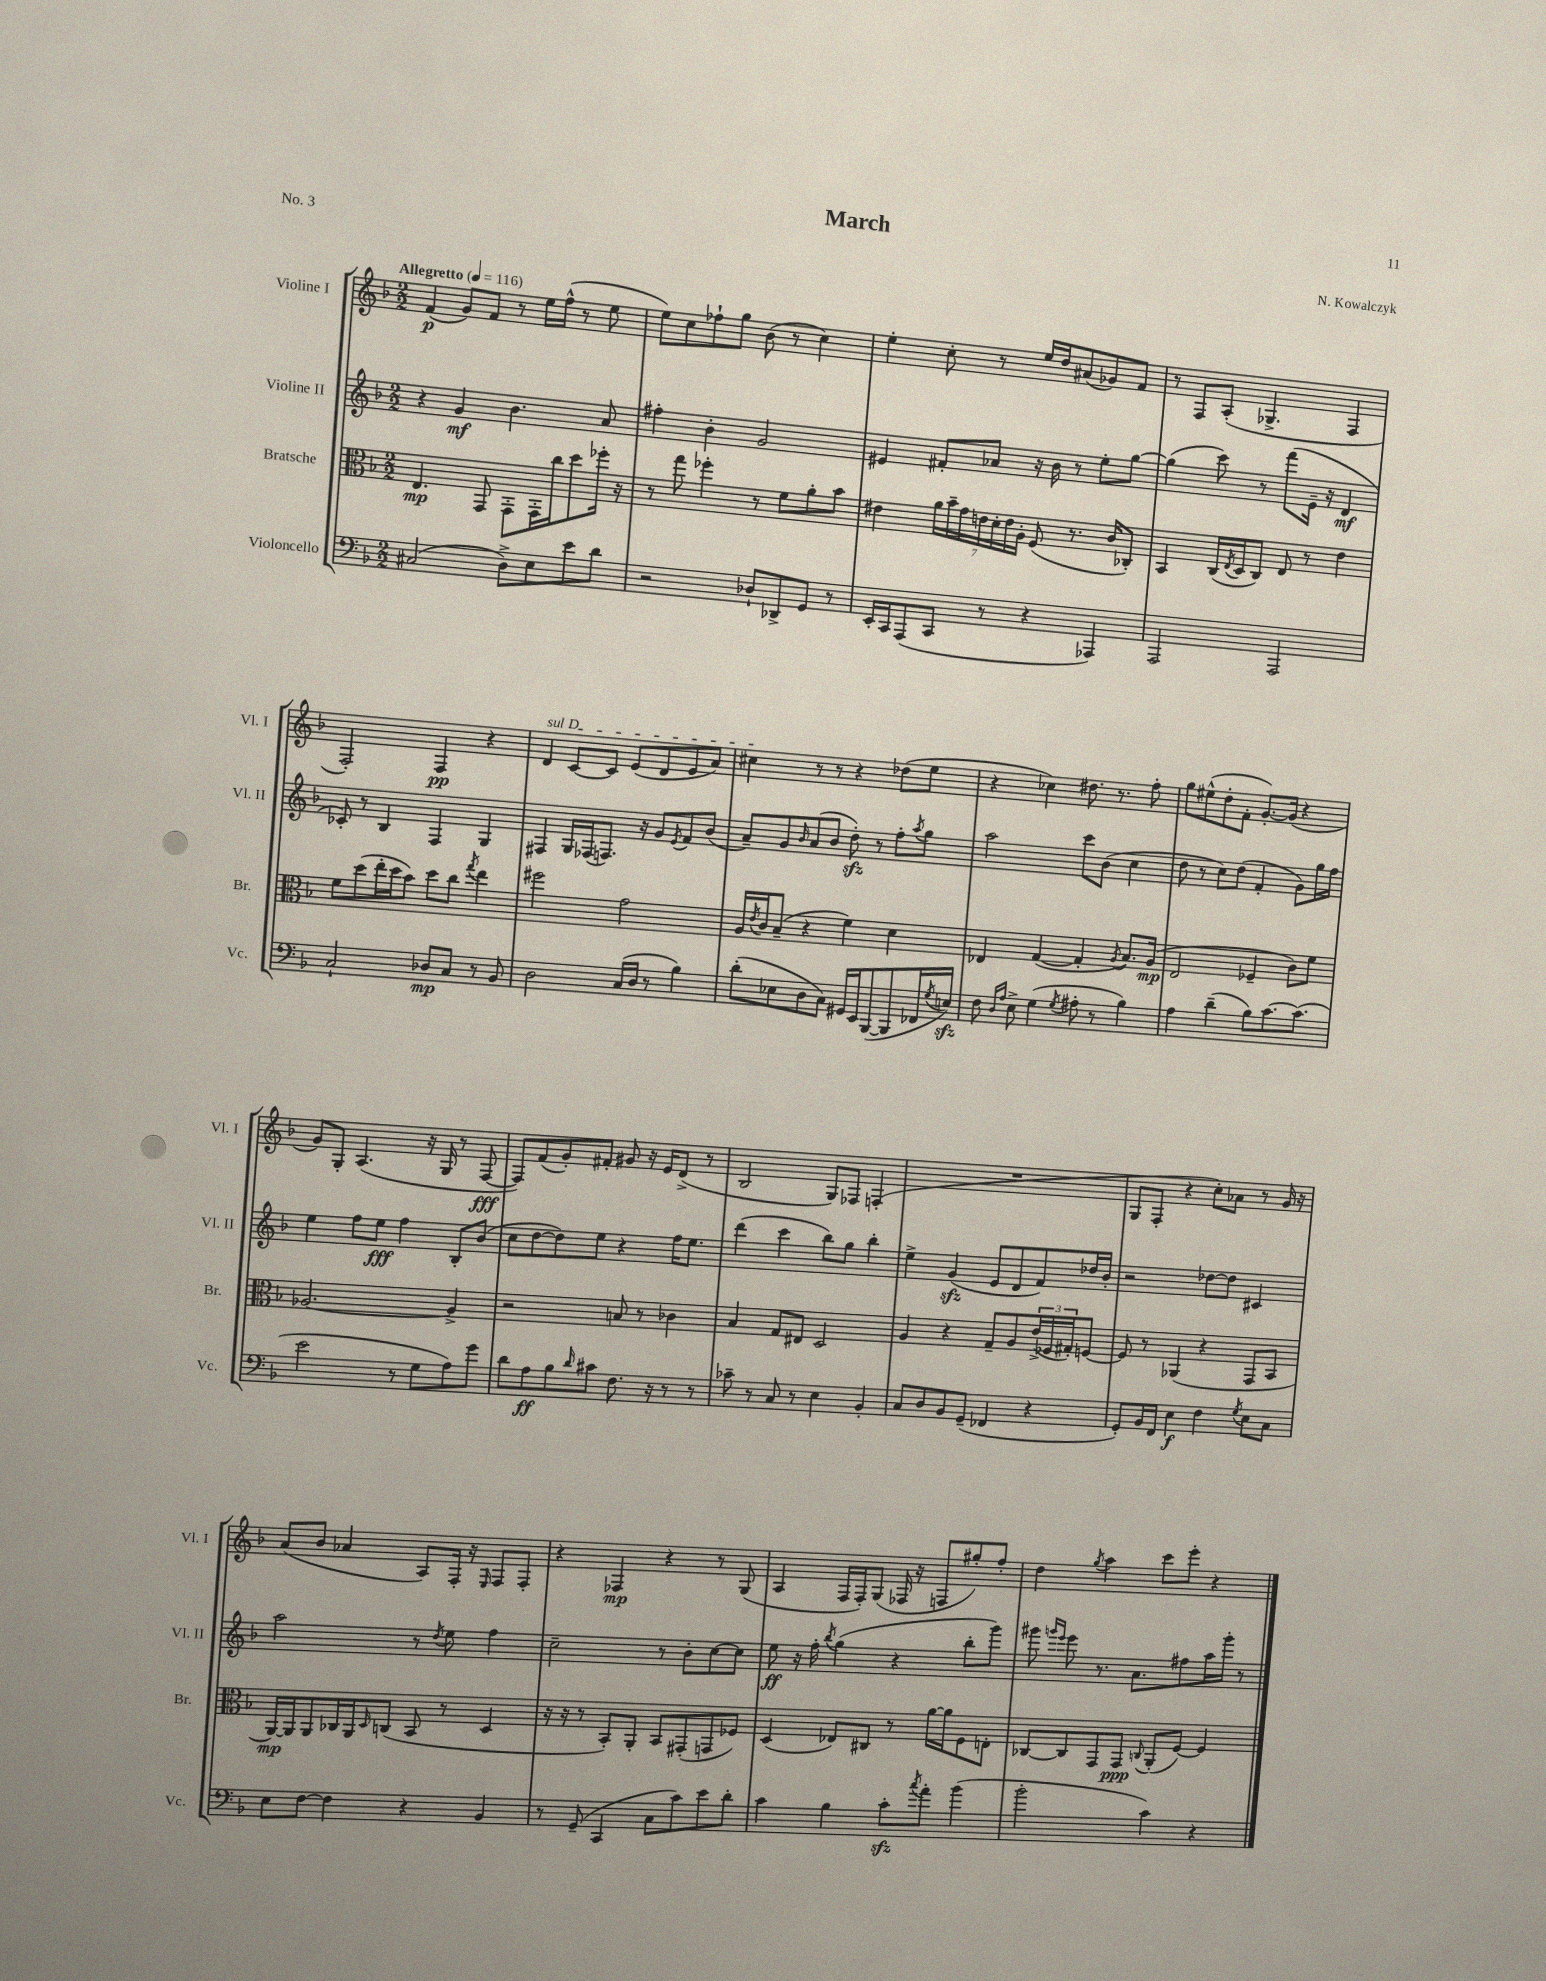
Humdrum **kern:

**kern	**kern	**kern	**kern
*staff4	*staff3	*staff2	*staff1
*clefF4	*clefC3	*clefG2	*clefG2
*k[b-]	*k[b-]	*k[b-]	*k[b-]
*M2/2	*M2/2	*M2/2	*M2/2
*MM116	*MM116	*MM116	*MM116
(2C#	4.E	4r	(4f
.	.	4g	8g)
.	8GG	.	8f
8D^)	8GG'	4.b-	8r
8E	16GG'	.	16ee
.	16cc	.	(16ff^^
8e	8dd	.	8r
8d	16ff-'	8a	8ee
.	16r	.	.
=	=	=	=
2r	8r	4ff#'	8ee)
.	8gg	.	8cc
.	4ff-'	4b-'	8ff-`
.	.	.	8gg
8D-`	8r	2g	(8b-
8DD-^	8f	.	8r
8GG	8a'	.	4cc)
8r	8b-	.	.
=	=	=	=
16EE'	4e#	4e#	4ee'
16CC	.	.	.
(8AAA	.	.	.
8CC	28a	8f#'	8cc'
.	28b-~	.	.
.	28g	.	.
.	28e	.	.
8r	.	8a-	8r
.	28d'	.	.
.	28e	.	.
.	28A'	.	.
4r	(8F	16r	16ee
.	.	16b-	16dd
.	8.r	8r	(8a#
4AAA-)	.	8ee'	8g-)
.	16c	.	.
.	8C-')	[8gg	8f
=	=	=	=
2AAA	4BB-	(4gg]	8r
.	.	.	8F
.	(16C	8ccc)	(8A'
.	8qE	.	.
.	16D	.	.
.	8C)	8r	4.G-^
2AAA	8E	(8fff	.
.	8r	16e~	.
.	.	16r	.
.	4e	4d	4F
=	=	=	=
2C`	8f	8c-')	2F')
.	(8dd	8r	.
.	16ee'	4B-	.
.	16dd	.	.
.	8b-)	.	.
8D-	8dd	4F	4F
8C	8cc	.	.
.	8qgg	.	.
8r	4ee	4G	4r
8BB-	.	.	.
=	=	=	=
2D	2ff#	4F#	4d
.	.	16G	[8c
.	.	(16F-	.
.	.	8.F)	8c]
(16C	2g	.	(8e
16D	.	16r	.
8r	.	8g	8d
.	.	8qe	.
4B-)	.	8f	8e
.	.	(8b-	8a)
=	=	=	=
(8d'	16A	8a~)	4cc#
.	8qe	.	.
.	16c	.	.
8E-	(8B-~	8g	.
.	.	16qqb-	.
8D	4r	(8a	8r
8C)	.	8b-	8r
16GG#	4f)	8dd')	4r
16EE	.	.	.
([8BBB-	.	8r	.
8BBB-]	4d	8ff'	(8dd-
.	.	8qaa	.
16FF-	.	8gg	8ee
8qG	.	.	.
16E)	.	.	.
=	=	=	=
8F	4E-	2aa	4r
16qqD	.	.	.
16qqA	.	.	.
8E^	.	.	.
(4G	([4G	.	4cc-)
8qG	.	.	.
8A#'	4G']	8ccc	8.dd#
8r	.	(8b-	.
.	.	.	8.r
.	8qA	.	.
4B-)	8.B-)	4cc	.
.	.	.	8ff'
.	(16A	.	.
=	=	=	=
4A	2E	8dd	8gg
.	.	8r	(8ee#^^
(4d~	.	8cc)	8dd'
.	.	(8dd	8f'
8B-)	4F-~	4f'	[8.g')
[8.c	.	.	.
.	.	.	(16g]
.	8c)	8g)	4r
(8.c]	.	.	.
.	8f	16gg	.
.	.	16ff	.
=	=	=	=
2e	[2.A-	4ee	8g)
.	.	.	8G'
.	.	8ff	(4.A
.	.	8ee	.
8r	.	4ff	.
8G	.	.	16r
.	.	.	16G
8A)	4A-^]	8B-'	8r
8g	.	(8b-	[8F
=	=	=	=
8d	2r	8cc	8F])
8A	.	[8dd	(8f
8B-	.	8dd])	8g')
16qqd	.	.	.
8c#	.	8ee	8f#'
8.F	8B	4r	8g#
.	8r	.	16r
16r	.	.	16e
8r	4c-	16ff	(8d^
.	.	8.ee	.
8r	.	.	8r
=	=	=	=
8c-~	4B-	(4ddd	2B-
8r	.	.	.
8C	8G	4ccc	.
8r	8E#	.	.
4E	2D	8bb-)	8G)
.	.	8gg	8F-
4BB-'	.	4bb-'	(4F'
=	=	=	=
8C	4A	4ee^	1r
8D	.	.	.
8BB-	4r	(4g	.
(8GG~	.	.	.
4FF-	8G~	8e	.
.	8A	8d	.
4r	(24e^	8f)	.
.	24F-	.	.
.	24G#')	.	.
.	[8F	16dd-	.
.	.	16b-'	.
=	=	=	=
8GG')	8F]	2r	8G
16BB-	8r	.	8F'
16FF	.	.	.
4E	(4AA-	.	4r
4F	4r	[8dd-	8cc')
.	.	8dd-]	8a-
8qG	.	.	.
8E	8GG	4c#	8r
8C	8BB-	.	16g
.	.	.	16r
=	=	=	=
8E	[16AA)	2aa	(8a
.	16AA]	.	.
[8F	8AA	.	8b-
4F]	16C-	.	4a-
.	16AA	.	.
.	16qqD	.	.
.	(8C	.	.
4r	8BB-	8r	8A)
.	.	8qdd	.
.	8r	8ee	16F'
.	.	.	16r
.	.	.	16qqE
4BB-	4D	4ff	8F
.	.	.	8F'
=	=	=	=
8r	16r	2cc~	4r
.	16r	.	.
(8GG~	8r	.	.
4CC	8BB-')	.	4F-
.	8AA'	.	.
8C	8BB-	8r	4r
8c)	(8GG#'	8b-'	.
8e	8GG	[8cc	8r
8d'	8F-)	8cc]	(8G
=	=	=	=
4c	(4D	8ee	4A
.	.	16r	.
.	.	16ff'	.
.	.	8qbb-	.
4B-	8E-)	(4gg	16F
.	.	.	16F')
.	8C#	.	(8G
8c'	8r	4r	16F-
.	.	.	16r
8qcc	.	.	.
8a'	[16a	.	8F
.	16a]	.	.
(4b-	8F	8bb-'	8gg#')
.	8E'	8ggg)	8ff'
=	=	=	=
2b-'	[8C-	8ggg#	4dd
.	.	16qqggg	.
.	.	16qqeee	.
.	8C-]	8eee	.
.	.	.	8qgg
.	8GG	8.r	4aa
.	8GG	.	.
.	.	8.a	.
.	8qqC	.	.
4c)	(8AA'	.	8ccc
.	[8F)	8ff#	8eee'
4r	4F]	16aa	4r
.	.	16ggg'	.
.	.	8r	.
==	==	==	==
*-	*-	*-	*-
